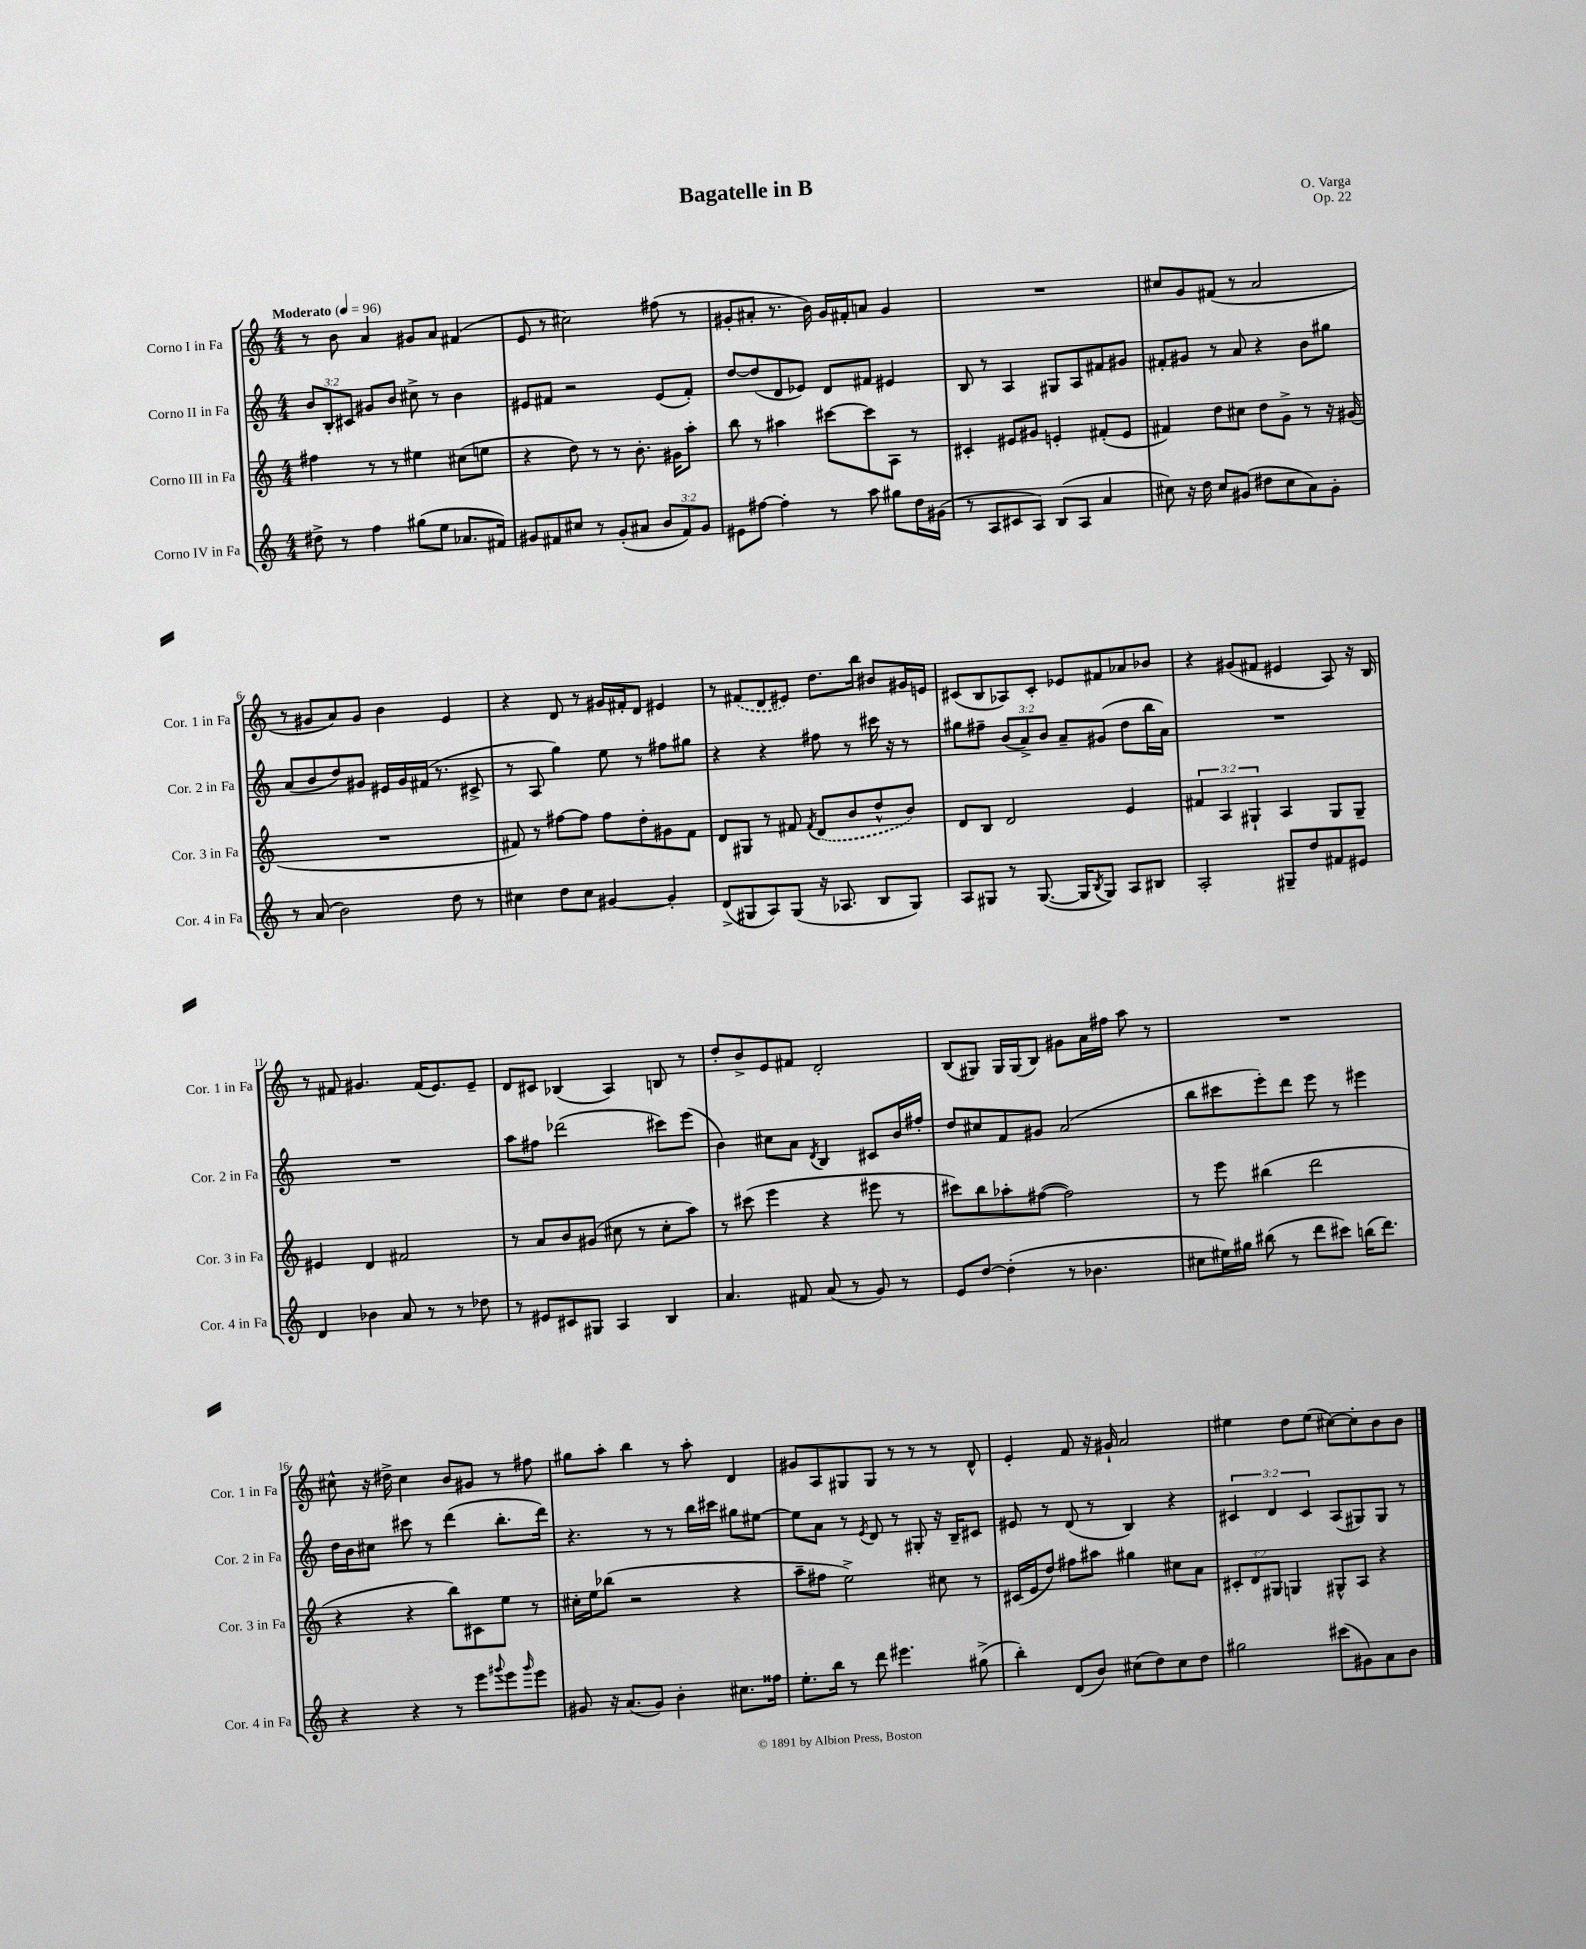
\header { title = "Bagatelle in B" composer = "O. Varga" opus = "Op. 22" }
<<
\new StaffGroup <<
\new Staff = "s0" \with { instrumentName = "Corno I in Fa" shortInstrumentName = "Cor. 1 in Fa" } {
    \clef treble \key c \major \numericTimeSignature \time 4/4 \tempo "Moderato" 4 = 96
    r8 b'8 a'4 gis'8 a'8 fis'4( |
    e'8 r8 cis''2) fis''8( r8 |
    gis'8-. ais'8-. r8. b'16) gis'16 fis'16-. a'8 gis'4 |
    R1 |
    cis''8 g'8 fis'8( r8 a'2 |
    r8 gis'8 a'8) gis'8 b'4 e'4 |
    r4 d'8 r8 gis'16 fis'16-. d'8 eis'4 |
    r8 \once \slurDashed fis'8( d'8 eis'8) d''8. b''16 bis'8 gis'16 e'16 |
    cis'8( b8 aes8) cis'8-. ees'8 fis'8 aes'8 bes'8 |
    r4 gis'8( fis'8 eis'4 a8) r16 b16 |
    r8 fis'8 gis'4. fis'16( e'8.) e'8-- |
    d'8 cis'8 bes4( a4) b8 r8 |
    d''8-. b'8-> e'8 fis'8 d'2-. |
    b8( gis8) gis16 gis16( b8) gis'8 a'16 fis''16 a''8 r8 |
    R1 |
    cis''8-^ r16 dis''16-> cis''4 b'8 gis'8 r8 fis''8 |
    gis''8 a''8-. b''4 r8 a''8-. d'4 |
    gis'8 a8 gis8 gis8 r8 r8 r8 d'8-^ |
    e'4-. f'8 r16 gis'16-! a'2 |
    eis''4 d''8 eis''8( cis''8~) cis''8-. b'8 b'8 \bar "|." |
}
\new Staff = "s1" \with { instrumentName = "Corno II in Fa" shortInstrumentName = "Cor. 2 in Fa" } {
    \clef treble \key c \major \numericTimeSignature \time 4/4 \override Staff.TupletNumber.text = #tuplet-number::calc-fraction-text
    \tuplet 3/2 { b'8 b8-. cis'8 } gis'8 b'8 cis''8-> r8 b'4 |
    eis'8 fis'8 r2 eis'8( fis'8-.) |
    d''8~ d''8( d'8 ees'8) d'8 fis'8 eis'4 |
    b8 r8 a4 gis8 a8 fis'8 gis'8 |
    fis'8-. gis'8 r8 a'8 r4 b'8 gis''8 |
    a'8( b'8 d''8) gis'8 eis'16 gis'16 fis'16( r8. cis'8-> |
    r8 a8 g''4) e''8 r8 fis''8 gis''8 |
    r4 r4 fis''8 r8 cis'''16 r16 r8 |
    gis''8 fis''8-- \tuplet 3/2 { b'8( a'8->) b'8 } a'8-- gis'8( d''8 b''16 a'16) |
    R1 |
    R1 |
    a''8 fis''8 des'''2( cis'''8) e'''8( |
    b'4) cis''8 a'8 \acciaccatura { d'8 } b4 cis'8 b'16 fis''16-. |
    d''8 cis''8 f'8 gis'8 a'2( |
    b''8 cis'''8 e'''8-.) d'''8 e'''8 r8 eis'''4 |
    d''16 b'16 cis''8 cis'''8 r8 d'''4( b''8.-. d'''16) |
    r4. r8 r8 b''16 cis'''16 gis''8 eis''8~ |
    eis''8 a'8 r8 \acciaccatura { e'8 } d'8 r8 gis8-. r16 b16-- cis'8 |
    eis'8 r8 d'8( r8 b4) r4 |
    \tuplet 3/2 { cis'4 d'4 cis'4 } a8( gis8) gis8 r8 \bar "|." |
}
\new Staff = "s2" \with { instrumentName = "Corno III in Fa" shortInstrumentName = "Cor. 3 in Fa" } {
    \clef treble \key c \major \numericTimeSignature \time 4/4 \override Staff.TupletNumber.text = #tuplet-number::calc-fraction-text
    fis''4 r8 r8 eis''4 cis''8( e''8 |
    r4 d''8) r8 r8 b'8.-. gis'16 a''8-. |
    b''8 r8 ais''4 cis'''8~ cis'''8 a8 r8 |
    cis'4-. eis'8 gis'8 e'4-. fis'8-.( e'8 |
    fis'4) d''8 cis''8 d''8 g'8-> r8 r16 gis'16( |
    R1 |
    fis'8) r8 fis''8~ fis''8 fis''8 d''8-. gis'8 fis'8 |
    d'8 gis8 r8 fis'8 \acciaccatura { fis'8 } \once \slurDashed d'8( b'8 d''8-^ b'8) |
    d'8 b8 d'2 e'4 |
    \tuplet 3/2 { fis'4 a4 gis4-! } a4 gis8 gis8-- |
    eis'4 d'4 fis'2 |
    r8 a'8 b'8 gis'8( cis''8 r8 cis''8-. a''8) |
    r8 cis'''8( e'''4 r4 eis'''8 r8 |
    cis'''8) b''8 aes''8-. fis''8~( fis''2) |
    r8 e'''8 bis''4( d'''2 |
    r4 r4 b''8) cis'8 e''8 r8 |
    cis''16-. e''16 bes''8( r2 r4 |
    a''8-- fis''8 e''2->) cis''8 r8 |
    cis'16( e'16 d''8) fis''8 ais''8 gis''4 cis''8 a'8 |
    \tuplet 3/2 { cis'8-. d'8 gis8 } g4 gis8-^ a8 r4 \bar "|." |
}
\new Staff = "s3" \with { instrumentName = "Corno IV in Fa" shortInstrumentName = "Cor. 4 in Fa" } {
    \clef treble \key c \major \numericTimeSignature \time 4/4 \override Staff.TupletNumber.text = #tuplet-number::calc-fraction-text
    dis''8-> r8 f''4 gis''8( e''8 aes'8. fis'16) |
    gis'8 fis'8 cis''8 r8 gis'8-.( ais'8 \tuplet 3/2 { b'8 fis'8) gis'8 } |
    eis'8 fis''8~ fis''4-. r8 a''8 gis''8 d''16 gis'16( |
    r8 a8 cis'8 a8) b8( a8 a'4 |
    cis''8) r16 d''16 cis''8 gis'8( dis''8 cis''8 a'8) gis'8-. |
    r8 a'8( b'2) d''8 r8 |
    cis''4 d''8 cis''8 gis'4~ gis'4-. |
    d'8->( gis8 a8) gis8( r16 aes8. b8 gis8) |
    a8 gis8 r8 gis8.~( gis16 \acciaccatura { b8 } gis8) a8 bis8 |
    a2-. gis8-- d''8 fis'8 eis'8 |
    d'4 bes'4 a'8 r8 r8 des''8 |
    r8 eis'8 cis'8 gis8 a4 b4 |
    a'4. fis'8 a'8( r8 g'8) r8 |
    e'8 d''8~ d''4-.( r8 bes'4. |
    cis''8 eis''16) gis''16 bis''8( r8 d'''8 cis'''8) b''16( d'''8.) |
    r4 r4 r8 e'''8 \appoggiatura { gis'''8 } e'''8 \grace { gis'''16 } e'''8 |
    gis'8 r16 a'8.( gis'8) b'4-. cis''8. fisis''16 |
    e''8.-. b''16 r8 d'''8 eis'''4. gis''8->( |
    b''4-.) d'8( b'8) cis''8( d''8) cis''8 d''8 |
    gis''2 cis'''8( gis'8) a'8 b'8 \bar "|." |
}
>>
>>
